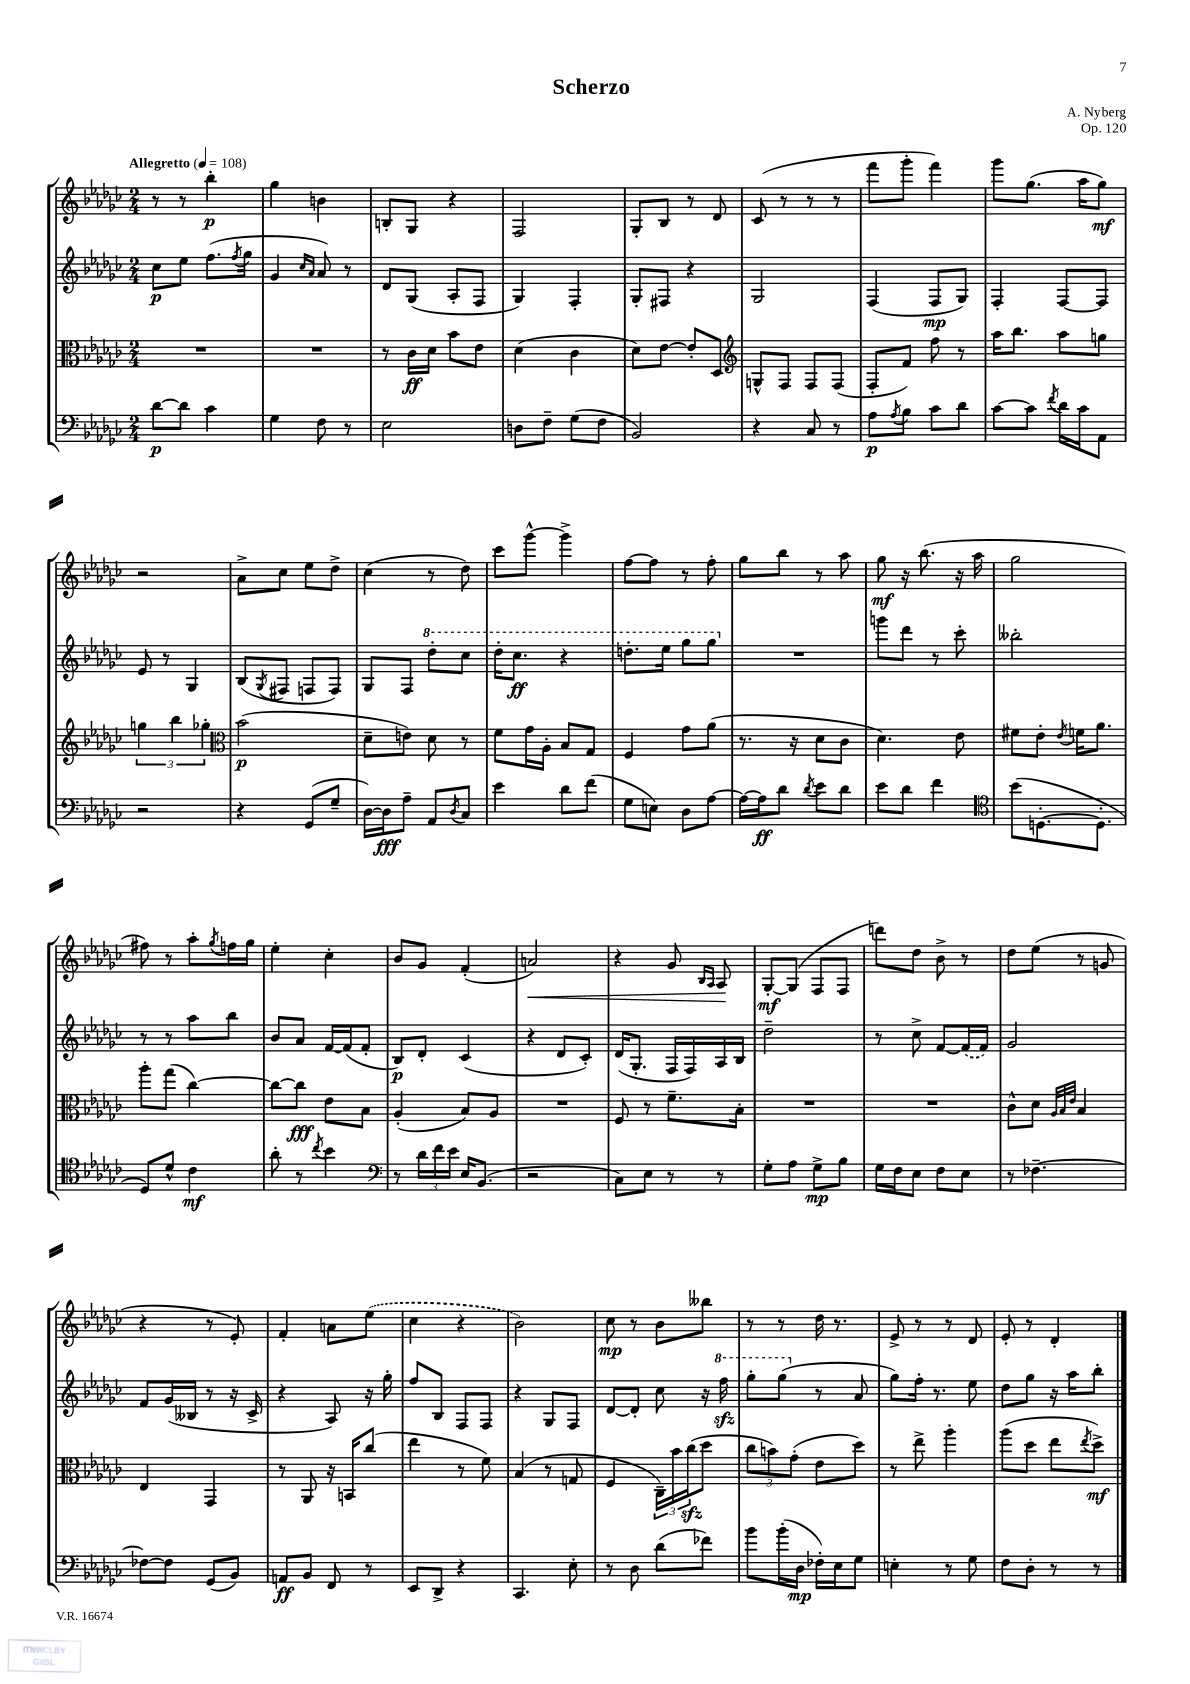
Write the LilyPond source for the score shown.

\header { title = "Scherzo" composer = "A. Nyberg" opus = "Op. 120" }
<<
\new StaffGroup <<
\new Staff = "s0" {
    \clef treble \key ges \major \numericTimeSignature \time 2/4 \tempo "Allegretto" 4 = 108
    r8 r8 bes''4-.\p |
    ges''4 b'4 |
    b8-. ges8 r4 |
    f2 |
    ges8-. bes8 r8 des'8 |
    ces'8( r8 r8 r8 |
    f'''8 ges'''8-. f'''4) |
    ges'''8 ges''8.( aes''16 ges''8\mf) |
    r2 |
    aes'8-> ces''8 ees''8 des''8-> |
    ces''4( r8 des''8) |
    ces'''8 ges'''8~-^ ges'''4-> |
    f''8~ f''8 r8 f''8-. |
    ges''8 bes''8 r8 aes''8 |
    ges''8\mf r16 bes''8.( r16 aes''16 |
    ges''2 |
    fis''8) r8 aes''8-. \acciaccatura { ges''8 } f''16 ges''16 |
    ees''4-. ces''4-. |
    bes'8 ges'8 f'4-.( |
    a'2\<) |
    r4 ges'8 \grace { bes16 aes16 } aes8\! |
    ges8~-.\mf ges8( f8 f8 |
    d'''8) des''8 bes'8-> r8 |
    des''8 ees''8( r8 g'8 |
    r4 r8 ees'8-.) |
    f'4-. a'8 \once \slurDashed ees''8( |
    ces''4 r4 |
    bes'2) |
    ces''8\mp r8 bes'8 beses''8 |
    r8 r8 des''16 r8. |
    ees'8-> r8 r8 des'8 |
    ees'8-. r8 des'4-. \bar "|." |
}
\new Staff = "s1" {
    \clef treble \key ges \major \numericTimeSignature \time 2/4
    ces''8\p ees''8 f''8.( \acciaccatura { f''8 } ges''16 |
    ges'4 \grace { ces''16 aes'16 } aes'8) r8 |
    des'8 ges8( aes8-. f8 |
    ges4) f4-. |
    ges8-. fis8 r4 |
    ges2 |
    f4( f8\mp ges8) |
    f4-. f8~ f8 |
    ees'8 r8 ges4 |
    bes8( \acciaccatura { ges8 } fis8 f8 f8) |
    ges8 f8 \ottava #1 des'''8-. ces'''8 |
    des'''16-. ces'''8.\ff r4 |
    d'''8.-. ees'''16 ges'''8 ges'''8 \ottava #0 |
    R2 |
    g'''8 des'''8 r8 ces'''8-. |
    beses''2-. |
    r8 r8 aes''8 bes''8 |
    bes'8 aes'8 f'16~ f'16( f'8-. |
    bes8\p) des'8-. ces'4( |
    r4 des'8 ces'8-.) |
    des'16( ges8.-. f16 f16) aes16 bes16 |
    des''2-- |
    r8 ces''8-> f'8~ \once \slurDashed f'16( f'16) |
    ges'2 |
    f'8 ges'16( beses16 r8 r16 ces'16-> |
    r4 aes8) r16 ges''16-. |
    f''8 bes8 f8 f8 |
    r4 ges8 f8 |
    des'8~ des'8-. ces''8 r16 \ottava #1 f'''16\sfz |
    ges'''8-. ges'''8( \ottava #0 r8 aes'8 |
    ges''8) f''16-. r8. ees''8 |
    des''8 ges''8 r16 aes''16 bes''8-. \bar "|." |
}
\new Staff = "s2" {
    \clef alto \key ges \major \numericTimeSignature \time 2/4
    R2 |
    R2 |
    r8 ces'16\ff des'16 bes'8 ees'8 |
    des'4( ces'4 |
    des'8) ees'8~ ees'8-. des8 |
    \clef treble g8-^ f8 f8 f8( |
    f8-. f'8) f''8 r8 |
    aes''16 bes''8. aes''8 g''8 |
    \tuplet 3/2 { g''4 bes''4 ges''4-. } |
    \clef alto bes'2\p( |
    des'8-- e'8) des'8 r8 |
    f'8 ges'16 aes16-. bes8 ges8 |
    f4 ges'8 aes'8( |
    r8. r16 des'8 ces'8 |
    des'4.) ees'8 |
    fis'8 ees'8-. \acciaccatura { ees'8 } f'16 aes'8. |
    aes''8-. ges''8( ces''4~) |
    ces''8~ ces''8\fff ees'8 bes8 |
    aes4-.( bes8) aes8 |
    R2 |
    f8 r8 f'8.-- bes16-. |
    R2 |
    R2 |
    ces'8-^ des'8 \grace { aes32 bes32 ees'32 } bes4 |
    ees4 ges,4 |
    r8 aes,8 r16 b,16 ces''8( |
    ees''4 r8 f'8) |
    bes4( r8 g8 |
    f4 \tuplet 3/2 { ces16--) bes'16 ces''16\sfz( } des''8 |
    \tuplet 3/2 { ces''8 b'8) ges'8-.( } ees'8 des''8) |
    r8 ees''8-> aes''4-. |
    aes''8( des''8 ees''8 \acciaccatura { ees''8 } des''8->\mf) \bar "|." |
}
\new Staff = "s3" {
    \clef bass \key ges \major \numericTimeSignature \time 2/4
    des'8~\p des'8 ces'4 |
    ges4 f8 r8 |
    ees2 |
    d8 f8-- ges8( f8 |
    bes,2) |
    r4 ces8 r8 |
    aes8\p \acciaccatura { aes8 } bes8 ces'8 des'8 |
    ces'8~ ces'8 \acciaccatura { f'8 } des'16 ces'16 aes,8 |
    r2 |
    r4 ges,8( ges8-- |
    des16~) des16\fff aes8-- aes,8 \acciaccatura { des8 } ces8 |
    ees'4 des'8 f'8( |
    ges8 e8) des8 aes8~ |
    aes16~ aes16\ff des'8 \acciaccatura { des'8 } ees'8 des'8 |
    ees'8 des'8 f'4 |
    \clef tenor bes'8( d8.~-. d8.-. |
    des8) des'8-^ ces'4\mf |
    aes'8-. r8 \acciaccatura { ces''8 } bes'4 |
    \clef bass r8 \tuplet 3/2 { des'16 f'16 ees'16 } ees16 bes,8.( |
    r2 |
    ces8) ees8 r8 r8 |
    ges8-. aes8 ges8->\mp bes8 |
    ges16 f16 ees8 f8 ees8 |
    r8 fes4.~-- |
    fes8~ fes8 ges,8( bes,8) |
    a,8\ff bes,8 f,8 r8 |
    ees,8 des,8-> r4 |
    ces,4. ees8-. |
    r8 des8 des'8( fes'8) |
    bes'8 bes'16-.( des16\mp fes16-.) ees16 ges8 |
    e4-. r8 ges8 |
    f8 des8-. r8 r8 \bar "|." |
}
>>
>>
\layout { \context { \Score \remove "Bar_number_engraver" } }
